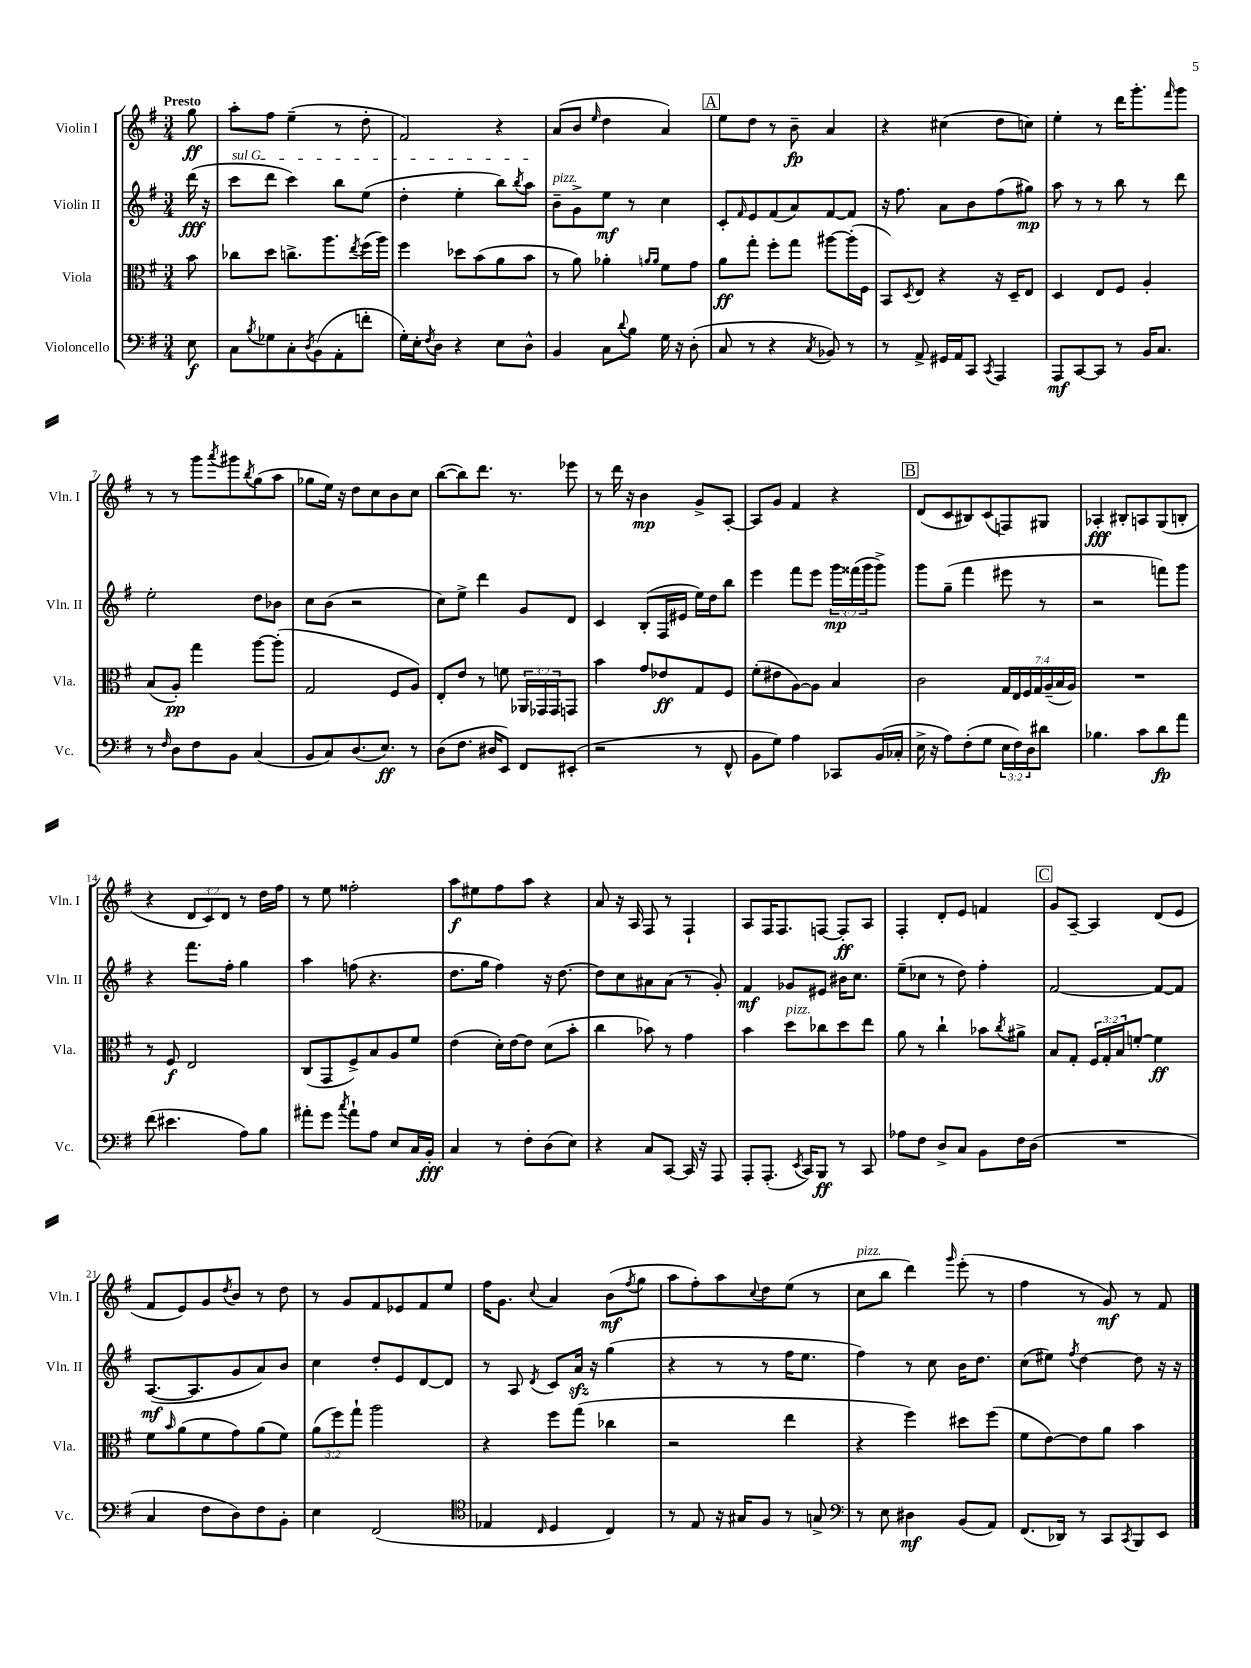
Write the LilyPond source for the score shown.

<<
\new StaffGroup <<
\new Staff = "s0" \with { instrumentName = "Violin I" shortInstrumentName = "Vln. I" } {
    \clef treble \key g \major \numericTimeSignature \time 3/4 \override Staff.TupletNumber.text = #tuplet-number::calc-fraction-text \partial 8 \tempo "Presto"
    g''8\ff |
    a''8-. fis''8 e''4--( r8 d''8-. |
    fis'2) r4 |
    a'8( b'8 \grace { e''16 } d''4 a'4) |
    \mark \markup { \box "A" } e''8 d''8 r8 b'8--\fp a'4 |
    r4 cis''4( d''8 c''8) |
    e''4-. r8 d'''16 g'''8.-. \grace { fis'''16 } g'''8 |
    r8 r8 g'''8 \acciaccatura { a'''8 } gis'''8 \acciaccatura { b''8 } g''8( a''8 |
    ges''8 e''16) r16 d''8 c''8 b'8 c''8 |
    b''8~( b''8) d'''8. r8. ees'''8 |
    r8 d'''16 r16 b'4\mp g'8-> a8~-. |
    a8 g'8 fis'4 r4 |
    \mark \markup { \box "B" } d'8( c'8 bis8) c'8( f8) gis8 |
    aes4-.\fff bis8-. a8 g8( b8-. |
    r4 \tuplet 3/2 { d'8 c'8) d'8 } r8 d''16 fis''16 |
    r8 e''8 fisis''2-. |
    a''8\f eis''8 fis''8 a''8 r4 |
    a'8 r16 a16 fis8 r8 fis4-! |
    a8 fis16 fis8. f8~ f8-.\ff a8 |
    fis4-. d'8-. e'8 f'4 |
    \mark \markup { \box "C" } g'8 a8~-- a4 d'8( e'8 |
    fis'8 e'8) g'8 \acciaccatura { d''8 } b'8 r8 d''8 |
    r8 g'8 fis'8 ees'8 fis'8 e''8 |
    fis''16 g'8. \appoggiatura { c''8 } a'4 b'8\mf( \acciaccatura { fis''8 } g''8 |
    a''8 fis''8-.) a''8 \appoggiatura { c''8 } d''8 e''8( r8 |
    c''8^\markup { \italic "pizz." } b''8 d'''4) \grace { g'''16 } e'''8-.( r8 |
    fis''4 r8 g'8\mf) r8 fis'8 \bar "|." |
}
\new Staff = "s1" \with { instrumentName = "Violin II" shortInstrumentName = "Vln. II" } {
    \clef treble \key g \major \numericTimeSignature \time 3/4 \override Staff.TupletNumber.text = #tuplet-number::calc-fraction-text \partial 8
    d'''16\fff( r16 |
    \once \override TextSpanner.bound-details.left.text = \markup { \italic "sul G" } c'''8\startTextSpan d'''8 c'''4) b''8 e''8( |
    d''4-. e''4-. b''8) \acciaccatura { b''8 } a''8\stopTextSpan |
    b'8--^\markup { \italic "pizz." } g'8-> e''8\mf r8 c''4 |
    \mark \markup { \box "A" } c'8-. \grace { fis'16 } e'8 fis'8( a'8) fis'8~ fis'8 |
    r16 fis''8. a'8 b'8 fis''8( gis''8\mp) |
    a''8 r8 r8 b''8 r8 d'''8 |
    e''2-. d''8 bes'8 |
    c''8 b'8( r2 |
    c''8) e''8-> d'''4 g'8 d'8 |
    c'4 b8-.( fis16 eis'16 e''16) d''16 b''8 |
    e'''4 fis'''8 e'''8 \tuplet 3/2 { g'''16\mp fisis'''16( g'''16 } g'''8->) |
    \mark \markup { \box "B" } g'''8 g''8--( fis'''4 eis'''8 r8 |
    r2 f'''8) g'''8 |
    r4 fis'''8. fis''16-. g''4 |
    a''4 f''8( r4. |
    d''8. g''16 fis''4) r16 d''8.~ |
    d''8 c''8 ais'8 ais'8( r8 g'8-.) |
    fis'4\mf ges'8 eis'8 bis'16 c''8. |
    e''8--( ces''8 r8 d''8) fis''4-. |
    \mark \markup { \box "C" } fis'2~ fis'8~ fis'8 |
    a8.~\mf( a8. g'8 a'8) b'8 |
    c''4 d''8-. e'8 d'8~ d'8 |
    r8 a8 \acciaccatura { d'8 } c'8 a'16\sfz r16 g''4( |
    r4 r8 r8 fis''16 e''8. |
    fis''4) r8 c''8 b'16 d''8. |
    c''8( eis''8) \acciaccatura { fis''8 } d''4~ d''8 r16 r16 \bar "|." |
}
\new Staff = "s2" \with { instrumentName = "Viola" shortInstrumentName = "Vla." } {
    \clef alto \key g \major \numericTimeSignature \time 3/4 \override Staff.TupletNumber.text = #tuplet-number::calc-fraction-text \partial 8
    b'8 |
    ces''8 d''8 c''8.-> a''8. \acciaccatura { e''8 } fis''16( a''16) |
    fis''4 des''8 b'8( a'8 b'8 |
    r8 a'8) aes'4-. \grace { a'16 a'16 } fis'8 g'8 |
    \mark \markup { \box "A" } a'8\ff g''8-. fis''8-. g''8 ais''8~ ais''16-.( fis16 |
    b,8) \acciaccatura { d8 } e8 r4 r16 d16-- e8 |
    d4 e8 fis8 a4-. |
    b8( a8-.\pp) g''4 a''8~ a''8-.( |
    g2 fis8 a8) |
    e8-. e'8 r8 f'8 \tuplet 3/2 { aes,16 ges,16 ges,16 } g,8 |
    b'4 g'8 ees'8\ff g8 fis8 |
    fis'8-.( eis'8 a8~) a8 b4 |
    \mark \markup { \box "B" } c'2 \tuplet 7/4 { g16 e16 fis16 g16 a16--( b16 a16) } |
    R2. |
    r8 fis8\f e2 |
    c8( g,8 fis8->) b8 a8 fis'8 |
    e'4( d'16-.) e'16~ e'8 d'8( b'8-. |
    c''4 bes'8) r8 g'4 |
    b'4 d''8^\markup { \italic "pizz." } ces''8 d''8 e''8 |
    a'8 r8 c''4-! bes'8 \acciaccatura { c''8 } ais'8-> |
    \mark \markup { \box "C" } b8 g8-. \tuplet 3/2 { fis16 g16-. b16 } f'8~-. f'4\ff |
    fis'8 \grace { b'16 } a'8( fis'8 g'8) a'8( fis'8) |
    \tuplet 3/2 { a'8( fis''8) g''8-! } a''2 |
    r4 fis''8 g''8( ces''4 |
    r2 e''4 |
    r4 fis''4) dis''8 fis''8( |
    fis'8 e'8~) e'8 a'8 b'4 \bar "|." |
}
\new Staff = "s3" \with { instrumentName = "Violoncello" shortInstrumentName = "Vc." } {
    \clef bass \key g \major \numericTimeSignature \time 3/4 \override Staff.TupletNumber.text = #tuplet-number::calc-fraction-text \partial 8
    e8\f |
    c8 \acciaccatura { b8 } ges8 c8-. \acciaccatura { d8 } b,8( a,8-. f'8-. |
    g16-.) e16-. \acciaccatura { fis8 } d8 r4 e8 d8-^ |
    b,4 c8 \appoggiatura { d'8 } b8 g16 r16 d8-.( |
    \mark \markup { \box "A" } c8 r8 r4 \acciaccatura { c8 } bes,8) r8 |
    r8 a,8-> gis,16 a,16 c,8 \acciaccatura { c,8 } a,,4 |
    a,,8\mf c,8~ c,8 r8 b,16 c8. |
    r8 \grace { fis16 } d8 fis8 b,8 c4( |
    b,8 c8) d8.( e8.\ff) r8 |
    d8( fis8. dis16 e,8) fis,8 eis,8-.( |
    r2 r8 fis,8-^ |
    b,8 g8) a4 ces,8 b,16( ces16-. |
    \mark \markup { \box "B" } e16-> r16 a8) fis8-.( g8 \tuplet 3/2 { e16 fis16) d16 } dis'8 |
    bes4. c'8 d'8\fp a'8 |
    fis'8( eis'4. a8) b8 |
    ais'8-. g'8 \acciaccatura { c''8 } ais'8-! a8 e8 c16 b,16-.\fff |
    c4 r8 fis8-. d8( e8) |
    r4 c8 c,8~ c,16 r16 a,,8 |
    a,,8-. a,,8.-.( \acciaccatura { e,8 } c,16) b,,8\ff r8 c,8 |
    aes8 fis8 d8-> c8 b,8 fis16 d16( |
    \mark \markup { \box "C" } R2. |
    c4 fis8 d8) fis8 b,8-. |
    e4 fis,2( |
    \clef tenor ees4 \grace { c16 } d4 c4) |
    r8 e8 r16 gis16 fis8 r8 g8-> |
    \clef bass r8 e8 dis4\mf b,8( a,8) |
    fis,8.( des,16) r8 c,8 \acciaccatura { c,8 } b,,8 e,8 \bar "|." |
}
>>
>>
